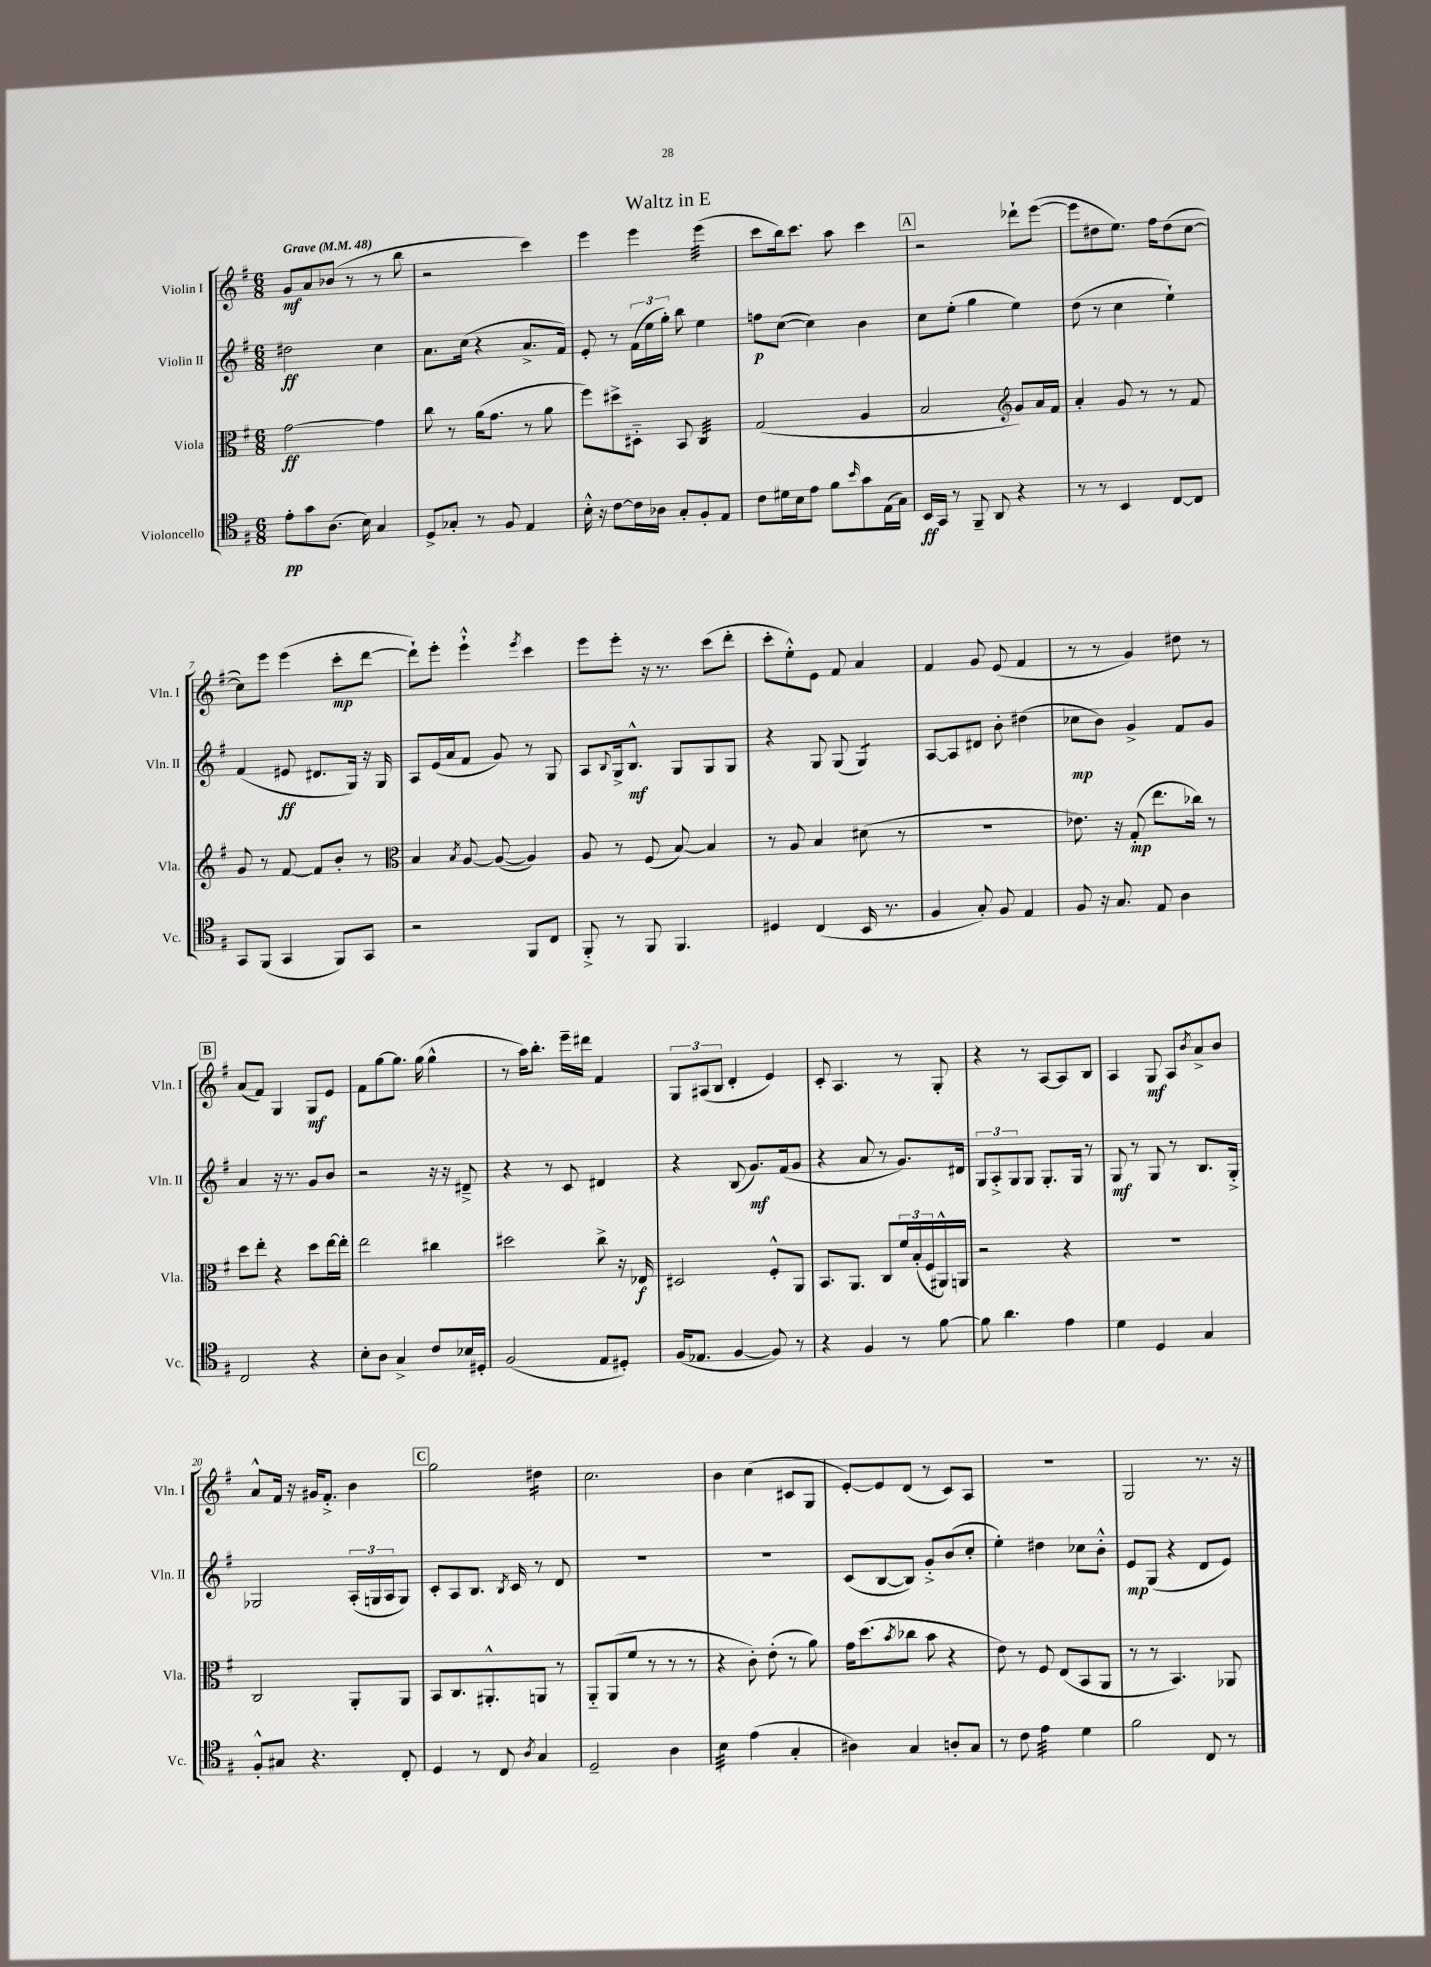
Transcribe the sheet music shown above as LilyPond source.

\header { title = "Waltz in E" }
<<
\new StaffGroup <<
\new Staff = "s0" \with { instrumentName = "Violin I" shortInstrumentName = "Vln. I" } {
    \clef treble \key g \major \numericTimeSignature \time 6/8 \tempo "Grave" 4 = 48
    g'8\mf a'8 bes'8( r8 r8 b''8 |
    r2 c'''4) |
    e'''4 e'''4 e'''4:32( |
    c'''8 b''16) c'''8. a''8 c'''4 |
    \mark \markup { \box "A" } r2 des'''8-! e'''8~( |
    e'''8 dis''8 e''8.) fis''16 dis''8( c''8~ |
    c''8) e'''8 e'''4( c'''8-.\mp d'''8~ |
    d'''8-!) e'''8-. e'''4-!-^ \acciaccatura { e'''8 } c'''4 |
    e'''8 e'''8-. r16 r8. c'''8( d'''8-. |
    c'''8-. e''8-.-^) e'8 fis'8 a'4 |
    fis'4 g'8 e'8( fis'4 |
    r8 r8 g'4) dis''8 r8 |
    \mark \markup { \box "B" } a'8( fis'8) g4 g8\mf e'8 |
    fis'8 g''8~ g''8. g''16( g''4-^ |
    r8 a''16) b''8.-. e'''16-- dis'''16 fis'4 |
    \tuplet 3/2 { g8 ais8( b8 } d'4-. e'4) |
    c'8-. a4. r8 g8-. |
    r4 r8 a8~ a8 b8 |
    a4 g8\mf a8 \acciaccatura { b'8 } a'8-> b'8 |
    a'8-^ fis'16 r16 gis'16 fis'8.-.-> b'4 |
    \mark \markup { \box "C" } g''2 dis''4:16 |
    c''2. |
    b'4 c''4( cis'8 g8 |
    e'8~-.) e'8 d'8( r8 c'8) a8 |
    R2. |
    g2 r8. r16 \bar "|." |
}
\new Staff = "s1" \with { instrumentName = "Violin II" shortInstrumentName = "Vln. II" } {
    \clef treble \key g \major \numericTimeSignature \time 6/8
    dis''2\ff c''4 |
    a'8. c''16( r4 a'8.-> fis'16) |
    e'8-. r8 \tuplet 3/2 { fis'16( e''16 g''16-.) } b''8 e''4 |
    f''8\p c''8~( c''4) b'4 |
    \mark \markup { \box "A" } c''8 e''8-.( g''4 e''4) |
    d''8( r8 c''4 e''4-!) |
    fis'4( eis'8\ff dis'8. g16) r16 g16 |
    a8 e'16( a'16 fis'8 g'8) r8 g8 |
    a8 \appoggiatura { b8 } g16-> b8.-^\mf g8 g8 g8 |
    r4 g8 g8( g4:8) |
    a8~ a8 dis'8 b'8-. dis''4( |
    ces''8\mp b'8) g'4-> fis'8 g'8 |
    \mark \markup { \box "B" } a'4 r16 r8. g'8 b'8 |
    r2 r16 r16 dis'8---> |
    r4 r8 c'8 dis'4 |
    r4 b8( g'8.\mf) fis'16( g'8 |
    r4 a'8 r8 g'8.) dis'16 |
    \tuplet 3/2 { g8 a8-.-> g8 } g8 g8.-. g16 r8 |
    g8\mf r8 g8 r8 b8. g16-.-> |
    ges2 \tuplet 3/2 { a16-.( g16 a16 } g8) |
    \mark \markup { \box "C" } c'8-. a8 b8. \acciaccatura { b8 } c'16 r8 d'8 |
    R2. |
    R2. |
    c'8( b8~ b8) g'8-.-> b'8( c''8-. |
    e''4-.) dis''4 ces''8 b'8-.-^ |
    e'8\mp g8( r4 d'8 e'8) \bar "|." |
}
\new Staff = "s2" \with { instrumentName = "Viola" shortInstrumentName = "Vla." } {
    \clef alto \key g \major \numericTimeSignature \time 6/8
    g'2~\ff g'4 |
    c''8 r8 a'16( g'8. r8 a'8 |
    fis''8) dis''8-> dis8-_ b,8 c4:32 |
    g2( a4 |
    \mark \markup { \box "A" } b2 \clef treble g'8) a'16 fis'16 |
    a'4-. g'8 r8 r8 fis'8 |
    g'8 r8 fis'8~ fis'8 b'8-. r8 |
    \clef alto b4 \acciaccatura { b8 } a8~ a8~( a4) |
    a8 r8 fis8( b8~) b4 |
    r8 a8 b4 dis'8( r8 |
    R2. |
    ees'8.) r16 g8-.\mp( e''8. ces''16) r8 |
    \mark \markup { \box "B" } d''8 e''8-. r4 d''8 e''16~ e''16-. |
    e''2 cis''4 |
    dis''2 c''8-> r16 ees16\f |
    dis2 fis8-.-^ a,8 |
    b,8. a,8. c8 \tuplet 3/2 { fis'16 b16-.( fis16 } ais,16-^) a,16 |
    r2 r4 |
    R2. |
    c2 a,8-. a,8 |
    \mark \markup { \box "C" } b,8 c8. ais,8.-.-^ a,8 r8 |
    a,8-_ a,8( fis'8 r8 r8 r8 |
    r4 c'8-.) e'8-.( r8 a'8) |
    g'16 d''8.( \acciaccatura { b'8 } ces''8 b'8 r4 |
    e'8) r8 fis8 e8( b,8 a,8 |
    r8 r8 b,4.) aes,8 \bar "|." |
}
\new Staff = "s3" \with { instrumentName = "Violoncello" shortInstrumentName = "Vc." } {
    \clef tenor \key g \major \numericTimeSignature \time 6/8
    e'8-.\pp g'8 a8.( b16) g4 |
    d8-> ges8-. r8 fis8 e4 |
    b16-.-^ r16 c'8~ c'16 aes16 g8-. fis8-. e8 |
    c'8 dis'16 b16 e'8 fis'8 \grace { b'16 } g'8 e16( g16) |
    \mark \markup { \box "A" } b,16\ff g,16 r8 fis,8-- a,8 r4 |
    r8 r8 b,4 c8~ c8 |
    g,8 fis,8( g,4 fis,8) g,8 |
    r2 fis,8 c8 |
    fis,8-.-> r8 fis,8 fis,4. |
    dis4 c4( b,16 r8. |
    fis4 g8-.) fis8 e4 |
    fis8 r16 g8. e8 a4 |
    \mark \markup { \box "B" } c2 r4 |
    b8-. a8 g4-> c'8 bes16 dis16-. |
    fis2( e8 dis8-.) |
    fis16( ees8. fis4~ fis8) r8 |
    r4 fis4 r8 fis'8~ |
    fis'8 a'4. e'4 |
    d'4 d4 g4 |
    fis8-.-^ gis8 r4. c8-. |
    \mark \markup { \box "C" } d4 r8 c8 \acciaccatura { a8 } g4 |
    d2-- a4 |
    b4:32 e'4( g4-. |
    ais4) g4 a8-. g8 |
    r8 c'8 e'4:32 d'4 |
    fis'2 c8 r8 \bar "|." |
}
>>
>>
